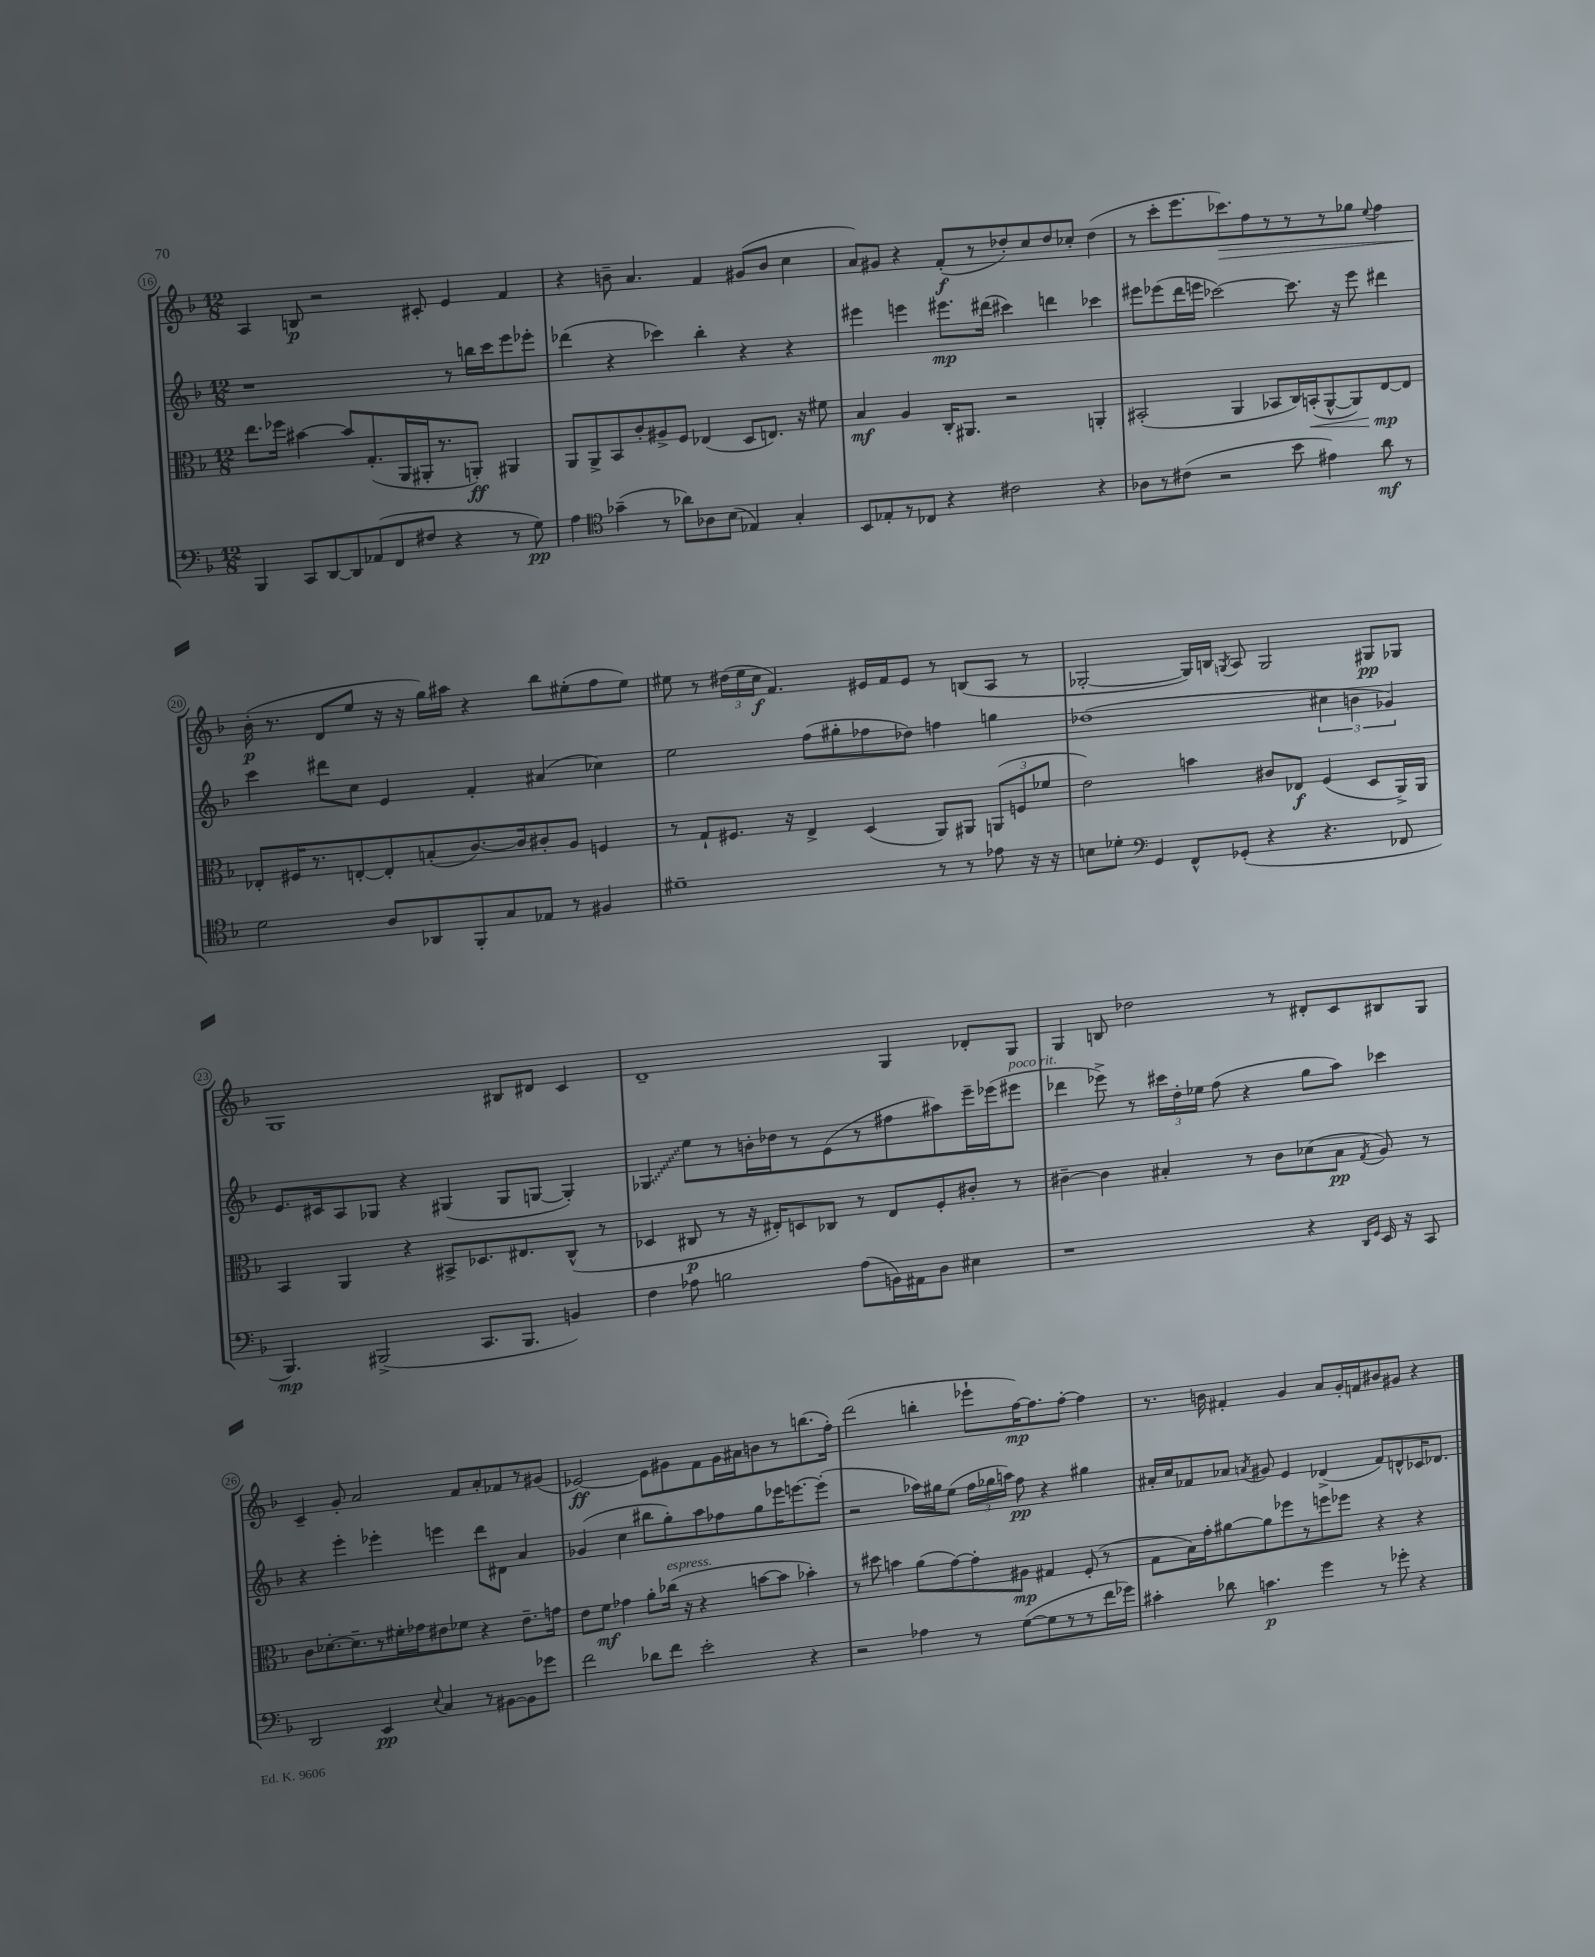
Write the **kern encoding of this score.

**kern	**kern	**kern	**kern
*staff4	*staff3	*staff2	*staff1
*clefF4	*clefC3	*clefG2	*clefG2
*k[b-]	*k[b-]	*k[b-]	*k[b-]
*M12/8	*M12/8	*M12/8	*M12/8
4BBB-	8.ee	1r	4A
.	16ff-	.	.
8CC	[4b#	.	8B
[8DD	.	.	2r
8DD]	8b#]	.	.
(8AA-	(8.G'	.	.
8FF	.	.	.
.	16AA	.	.
8F#	16AA#'	.	8c#'
.	8.r	.	.
4r	.	8r	4e
.	8AA')	16bb	.
.	.	16ccc	.
8r	4AA#	8eee	4f
8G)	.	8eee-'	.
=	=	=	=
4A	8AA	(4ddd-	4r
.	8AA^	.	.
*clefC4	*	*	*
(4g-~	8BB-	4r	8b~
.	8c'	.	4.a
8r	8A#^	4ccc-)	.
8a-)	8F	.	.
8A-	(4E-	4bb-'	4f
(8B-	.	.	.
4E-)	8D	4r	(8g#
.	8.E)	.	8b
4G'	.	4r	4cc
.	16r	.	.
.	8f#	.	.
=	=	=	=
8BB-	4B-	4eee#	8a)
8E-'	.	.	8g#
8r	4A	4eee	4r
8C-	.	.	.
4r	16C'	8.eee#	(8f'
.	8.AA#	.	.
.	.	.	8r
.	.	(16ddd#	.
2c#	2r	4ccc#)	8dd-')
.	.	.	8cc
.	.	4ddd	8dd-
.	.	.	8cc-'
4r	4AA'	4ccc-	(4dd-
=	=	=	=
8A-	(2BB#'	8eee#	8r
8r	.	(8eee-	8ccc'
(8c#	.	16ddd	8.eee
.	.	16eee	.
2r	.	[2ccc-)	.
.	.	.	8.ccc-)
.	4AA	.	.
.	.	.	8ff
.	8BB-	.	8r
8b-	16C)	8.ccc-]	8r
.	(16BB'	.	.
4e#)	[8AA^^	.	8r
.	.	16r	.
.	8AA])	8eee	8gg-
.	.	.	8qqee
8a	[8E	4ddd#	4ff
8r	8E]	.	.
=	=	=	=
2d	8E-'	4ccc	(16b-'
.	.	.	8.r
.	16F#	.	.
.	8.r	.	.
.	.	8ddd#	8d
.	[8E'	8cc	8ee
8A	8E']	4e	16r
.	.	.	16r
8AA-	(8B'	.	16gg)
.	.	.	16aa#
8FF'	[8.c)	4f'	4r
8G	.	.	.
.	16c]	.	.
8E-	8c#'	(4a#	8bb-
8r	8A	.	(8ee#'
4F#	4F	4cc-)	8ff
.	.	.	8ee#)
=	=	=	=
1d#~	8r	2ee	8ee#
.	8G`	.	8r
.	8.F#	.	(24dd#
.	.	.	24ee#
.	.	.	24cc
.	.	.	4.f)
.	16r	.	.
.	4E^	(8ff	.
.	.	8gg#'	.
.	(4D	8ff-	16e#
.	.	.	16f
.	.	8dd-)	8e#
8r	8AA)	4ff	8r
8r	8AA#	.	(8B
8e-	(12AA	4gg	8A
.	12F	.	.
16r	.	.	8r
.	12f-	.	.
16r	.	.	.
=	=	=	=
8B	2e)	(1dd-	[2G-'
8d-'	.	.	.
*clefF4	*	*	*
4GG	.	.	.
8FF^^	4b	.	16G-])
.	.	.	16B
.	.	.	8qG
(8GG-'	.	.	8A
4r	8c#	.	2G
.	8E-	.	.
4.r	(4F	6cc#	.
.	.	6b	.
.	8D	.	8G#
.	.	6g-)	.
8FF-	16AA^)	.	8G-
.	16AA	.	.
=	=	=	=
4.BBB-)	4BB-	8.e	1G
.	.	16c#	.
.	4AA	8A	.
(2BBB#^	.	8G-	.
.	4r	4r	.
.	8BB#^	(4G#	.
8.CC	8.D-	.	.
.	.	8G#	8B#
8.BBB#	8.E#	.	.
.	.	[8G	8d#
4BB)	(8C^^	4G'])	4c
.	8r	.	.
=	=	=	=
4F	4D-	4G-	1d~
8A-	8C#	8ee	.
2B	8r	8r	.
.	16r	16b'	.
.	16E#')	16dd-	.
.	8D	8r	.
.	8C-	(8e	.
(8A-	8r	8r	.
16BB)	8E#	8ff#	4G
16AA#	.	.	.
8D	8F'	8aa#)	.
4E#	8c#'	16eee~	8d-'
.	.	(16eee-	.
.	8r	8eee#	8G
=	=	=	=
1r	[4c#~	4ddd-	4G
.	4c#]	8eee-^)	8B
.	.	8r	2dd-
.	4B#'	24ccc#	.
.	.	24dd'	.
.	.	24ee-	.
.	.	(8ff	.
.	8r	4r	.
.	8c#	.	8r
4r	(8d-	8gg	8d#'
.	8B#	8aa)	8c
16qqDD	.	.	.
16qqGG	8qG	.	.
16EE	8A)	4ccc-	8B#
16r	.	.	.
8CC	8r	.	8G
=	=	=	=
2DD	8c	4r	4c~
.	[8.d-'	.	.
.	.	4eee'	8g'
.	8.d-~]	.	.
.	.	.	2a
4EE	8r	4eee-'	.
.	16f#'	.	.
.	16g-	.	.
8qqE	.	.	.
4C	8e#	4eee	.
.	8f-	.	8f
8r	4r	8ddd	8a'
[8BB#	.	8d#	8f-
8BB#]	8.e#~	4a	8r
8g-	.	.	(8g#
.	16g	.	.
=	=	=	=
2f	8e	(4g-	[2e-)
.	8f	.	.
.	4g-	4cc	.
8d-	8a'	8bb#	8e-]
8f	(16cc-	8gg')	8g#
.	16r	.	.
2e'	4r	8aa	8f
.	.	8ff-	16g#
.	.	.	16a#
.	[8b	8gg	8b
.	8b]	16eee-	8r
.	.	[8.eee	.
4r	4b-')	.	(8.bb
.	.	(8eee']	.
.	.	.	16ff')
=	=	=	=
2r	8r	2r	(2ddd
.	8dd#	.	.
.	4b	.	.
4A-	(8a	16aa-)	4bb'
.	.	16gg#	.
.	[8g)	(8ee	.
8r	8g']	24ff	8eee-`
.	.	24gg-	.
.	.	24aa)	.
([8G	8A#	8ff	[16ff)
.	.	.	8.ff]
8G]	4G#	4r	.
8r	.	.	[8ff'
8r	(8F'	4gg#	4ff]
16f	8r	.	.
16g-)	.	.	.
=	=	=	=
4c#'	8G	16a#'	8.r
.	.	16cc	.
.	16B-)	8f-	.
.	16g'	.	16b
8d-	[8a#	8a-	4f#'
.	.	8qa	.
4.c	8a#]	8g#	.
.	8ff-	4e	4g
.	8r	.	.
4g	8ff	(4d-^	8a
.	8ff-	.	16g'
.	.	.	16f
8r	4r	8f-)	8b#
8g-'	.	8d^^	8g#
4r	4r	16c-	4r
.	.	8.d-	.
==	==	==	==
*-	*-	*-	*-
